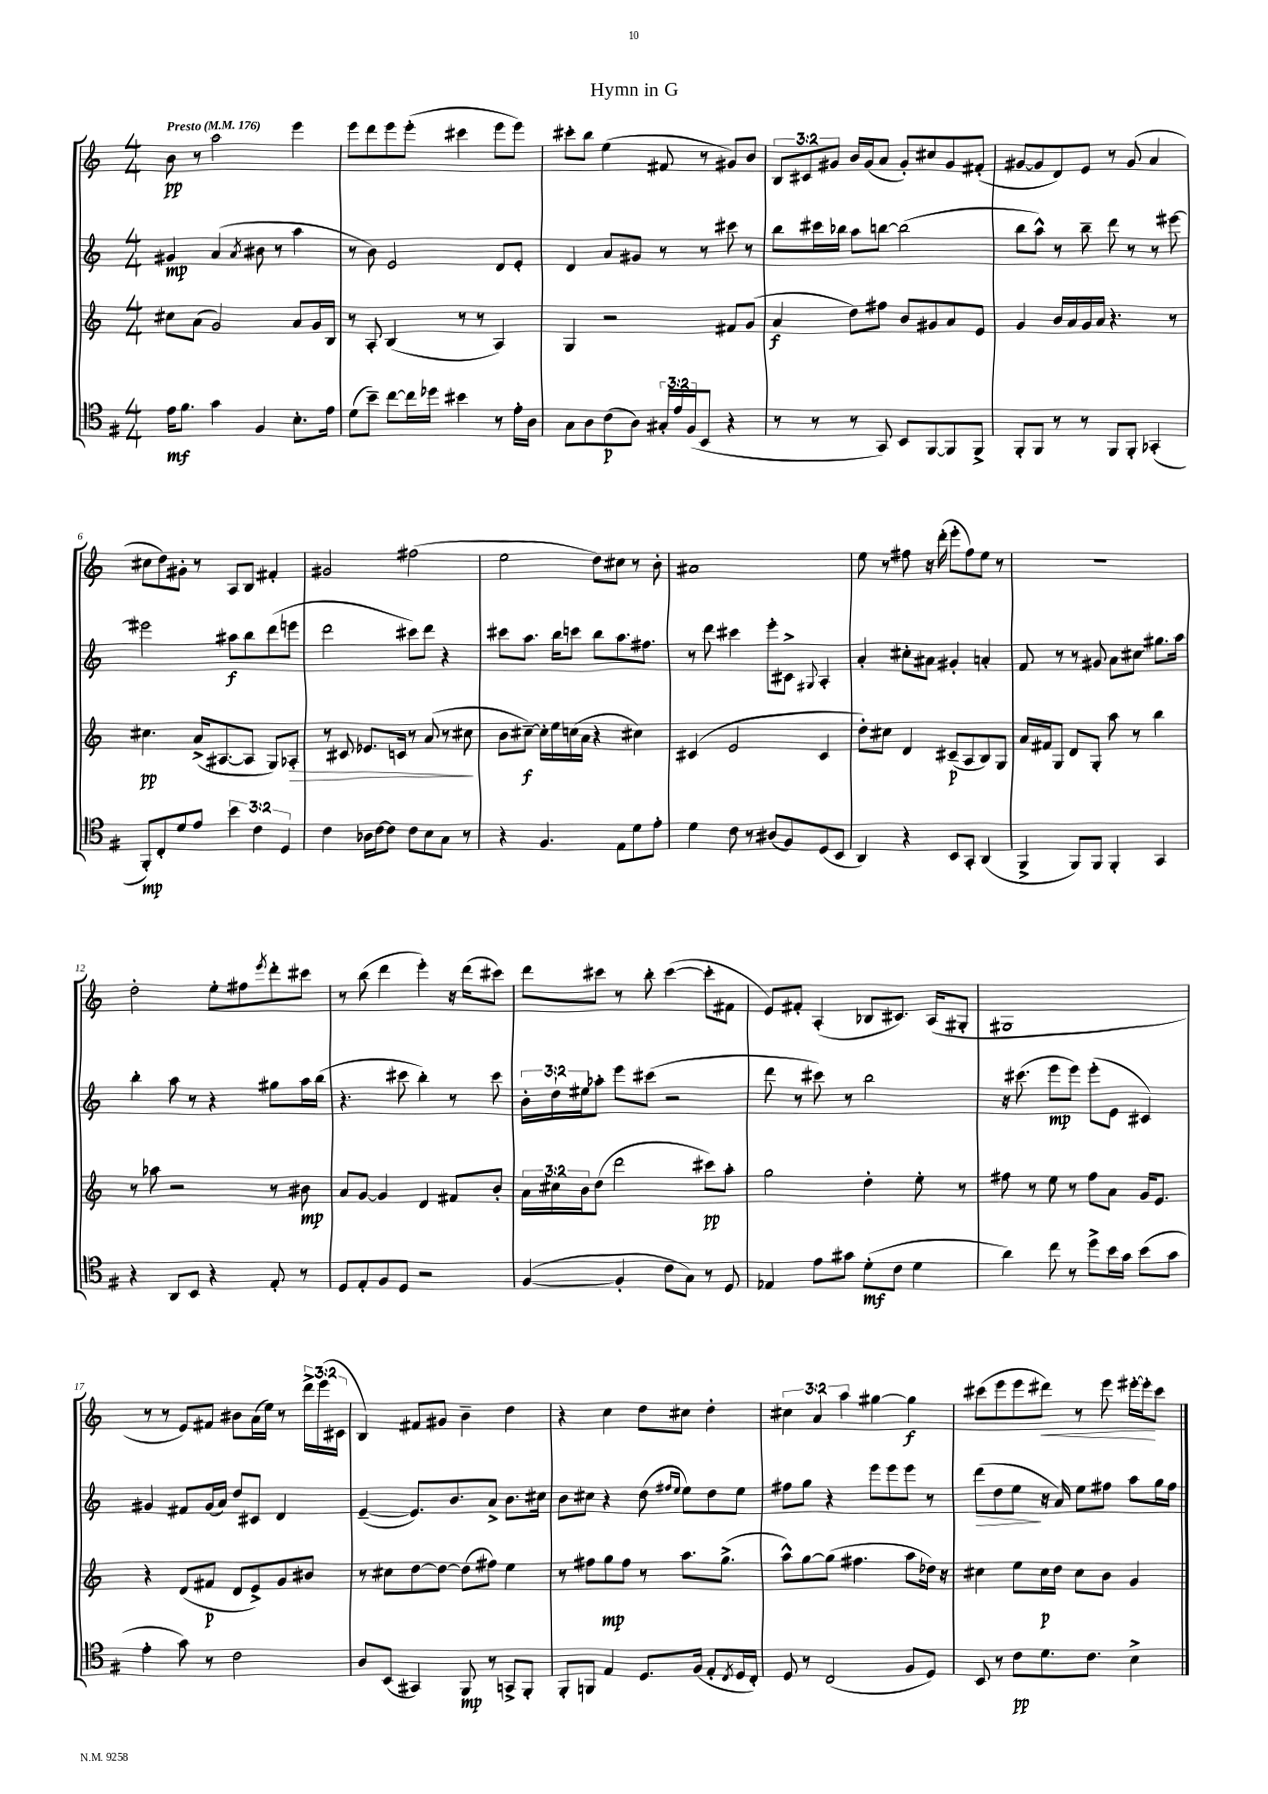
\header { title = "Hymn in G" }
<<
\new StaffGroup <<
\new Staff = "s0" {
    \clef treble \key c \major \numericTimeSignature \time 4/4 \override Staff.TupletNumber.text = #tuplet-number::calc-fraction-text \tempo "Presto" 4 = 176
    b'8\pp r8 a''2 e'''4 |
    e'''8 d'''8 e'''8 e'''8-.( cis'''4 e'''8 e'''8) |
    cis'''8-. b''8 e''4( fis'8 r8 gis'8) b'8 |
    \tuplet 3/2 { b8 cis'8 gis'8 } b'16 gis'16( a'8 gis'8-.) cis''8 gis'8 fis'8-.( |
    gis'8~ gis'8 d'8) e'8 r8 gis'8( a'4 |
    cis''8 d''8) gis'8-. r8 a8 b8 fis'4-. |
    gis'2 fis''2( |
    e''2 d''8) cis''8 r8 b'8-. |
    ais'1 |
    e''8 r8 fis''8 r16 d'''16-.( e'''8-. fis''8) e''8 r8 |
    r1 |
    d''2-. e''8-. fis''8 \acciaccatura { e'''8 } d'''8-. cis'''8 |
    r8 b''8( d'''4 e'''4-.) r16 d'''16( cis'''8) |
    d'''8 cis'''8 r8 b''8-. cis'''4~( cis'''8-. fis'8 |
    e'8) fis'8-. a4-.( bes8 cis'8.) a16( gis8-. |
    gis1 |
    r8 r8 e'8) fis'8 bis'8 a'16( e''16) r8 \tuplet 3/2 { d'''16-> e'''16( cis'16 } |
    b4) fis'8 gis'8 b'4-- d''4 |
    r4 c''4 d''8 cis''8 d''4-. |
    \tuplet 3/2 { cis''4 a'4 a''4 } gis''4~ gis''4\f |
    cis'''8( e'''8 e'''8 dis'''8\<) r8 e'''8 eis'''16~-. eis'''16-.\! cis'''8 \bar "|." |
}
\new Staff = "s1" {
    \clef treble \key c \major \numericTimeSignature \time 4/4 \override Staff.TupletNumber.text = #tuplet-number::calc-fraction-text
    gis'4\mp a'4( \acciaccatura { a'8 } bis'8 r8 a''4 |
    r8 b'8) e'2 d'8 e'8-. |
    d'4 a'8 gis'8 r8 r8 cis'''8 r8 |
    b''8 cis'''16 bes''16 a''8 b''8~ b''2( |
    b''8 a''8-^) r8 b''8-- d'''8 r8 r8 eis'''8~ |
    eis'''2 ais''8\f b''8 d'''8( e'''8 |
    d'''2 cis'''8) d'''8 r4 |
    cis'''8 a''8. b''16 c'''8 b''8 a''8. fis''8. |
    r8 d'''8 cis'''4 e'''8-. cis'8-> \appoggiatura { gis8 } a4-. |
    a'4-. cis''8-. ais'8 gis'4-. a'4-. |
    f'8 r8 r8 gis'8 a'8 cis''8\glissando gis''8. a''16 |
    b''4-. a''8 r8 r4 gis''8 a''16 b''16( |
    r4. cis'''8 b''4-.) r8 cis'''8 |
    \tuplet 3/2 { b'16-. d''16-! eis''16 } aes''8-. e'''8 cis'''8( r2 |
    d'''8 r8 cis'''8) r8 b''2 |
    r16 cis'''8.( e'''8\mp e'''8) e'''8-.( e'8 cis'4) |
    gis'4 fis'8 gis'16( a'16) d''8 cis'8 d'4 |
    e'4~--( e'8.) b'8. a'8-> b'8. cis''16 |
    b'8 cis''8 r4 d''8( \grace { fis''16 e''16 } e''8) d''8 e''8 |
    fis''8 g''8 r4 e'''8 e'''8 e'''8 r8 |
    d'''8\>( d''8 e''8\! r16 a'16) e''8 fis''8 a''8 g''16 fis''16 \bar "|." |
}
\new Staff = "s2" {
    \clef treble \key c \major \numericTimeSignature \time 4/4 \override Staff.TupletNumber.text = #tuplet-number::calc-fraction-text
    cis''8 a'8( g'2) a'8 g'16 b16 |
    r8 a8-. b4( r8 r8 a4) |
    g4 r2 fis'8 g'8( |
    a'4\f d''8) fis''8 b'8 gis'8 a'8 e'8 |
    g'4 b'16 a'16 g'16 a'16 r4. r8 |
    cis''4.\pp a'16->( ais8.~ ais8 g8) aes8-.\> |
    r8 cis'8 ees'8. c'16 r8 a'8( r8 cis''8\! |
    b'8 cis''8~--\f) cis''16-. e''16 c''16( a'16 r4 cis''4) |
    cis'4( e'2 cis'4 |
    d''8-.) cis''8 d'4 cis'8--\p( a8 b8) g8 |
    a'16 fis'16 g8 d'8 g8-. a''8 r8 b''4 |
    r8 aes''8 r2 r8 bis'8\mp |
    a'8 g'8~ g'4 d'4 fis'8 b'8-. |
    \tuplet 3/2 { a'16 cis''16 b'16 } d''8( d'''2 cis'''8\pp) a''8-. |
    g''2 d''4-. e''8-. r8 |
    fis''8 r8 e''8 r8 fis''8 a'8 g'16 e'8. |
    r4 d'8( fis'8\p d'8 e'8->) g'8 bis'8 |
    r8 cis''8 d''8~ d''8~ d''8( fis''8) e''4 |
    r8 fis''8 g''8\mp fis''8 r8 a''8. g''8.->( |
    a''8-^) g''8~ g''8( fis''4. a''8 des''16) r16 |
    cis''4 e''8 cis''16\p d''16 cis''8 b'8 g'4 \bar "|." |
}
\new Staff = "s3" {
    \clef tenor \key g \major \numericTimeSignature \time 4/4 \override Staff.TupletNumber.text = #tuplet-number::calc-fraction-text
    e'16\mf fis'8. g'4 fis4 b8.-. e'16 |
    d'8( b'8--) c''8~ c''16 des''16 bis'4 r8 e'16-. a16 |
    g8 a8 c'8\p( a8) \tuplet 3/2 { gis16-. e'16 fis16( } b,8 r4 |
    r8 r8 r8 g,8) b,8 fis,8~ fis,8 fis,8-> |
    fis,8-. fis,8 r8 r8 fis,8 fis,8-. ges,4-.( |
    fis,8-.\mp) c8-. d'8 e'8 \tuplet 3/2 { b'4 c'4 d4 } |
    c'4 aes16 c'16~ c'8 c'8 b8 g8 r8 |
    r4 fis4. e8 d'8 e'8-. |
    d'4 c'8 r8 ais8( fis8) d8( b,8 |
    a,4) r4 b,8 g,8-. a,4( |
    fis,4-> fis,8) fis,8 fis,4-. g,4 |
    r4 a,8 b,8 r4 e8-. r8 |
    d8 e8-. fis8 d8 r2 |
    fis4~( fis4-. c'8 g8) r8 d8 |
    ees4 e'8 gis'8 d'8-.\mf( c'8 d'4 |
    a'4) c''8 r8 d''8-> b'16 g'16 b'8( g'8 |
    e'4-. g'8) r8 c'2 |
    a8 b,8( gis,4) fis,8\mp r8 g,8-> fis,8-. |
    fis,8-. f,8 e4 d8. fis16( e8-. \acciaccatura { c8 } d16 c16-.) |
    d8 r8 c2( fis8 d8) |
    b,8 r8 c'8\pp d'8. c'8. b4-> \bar "|." |
}
>>
>>
